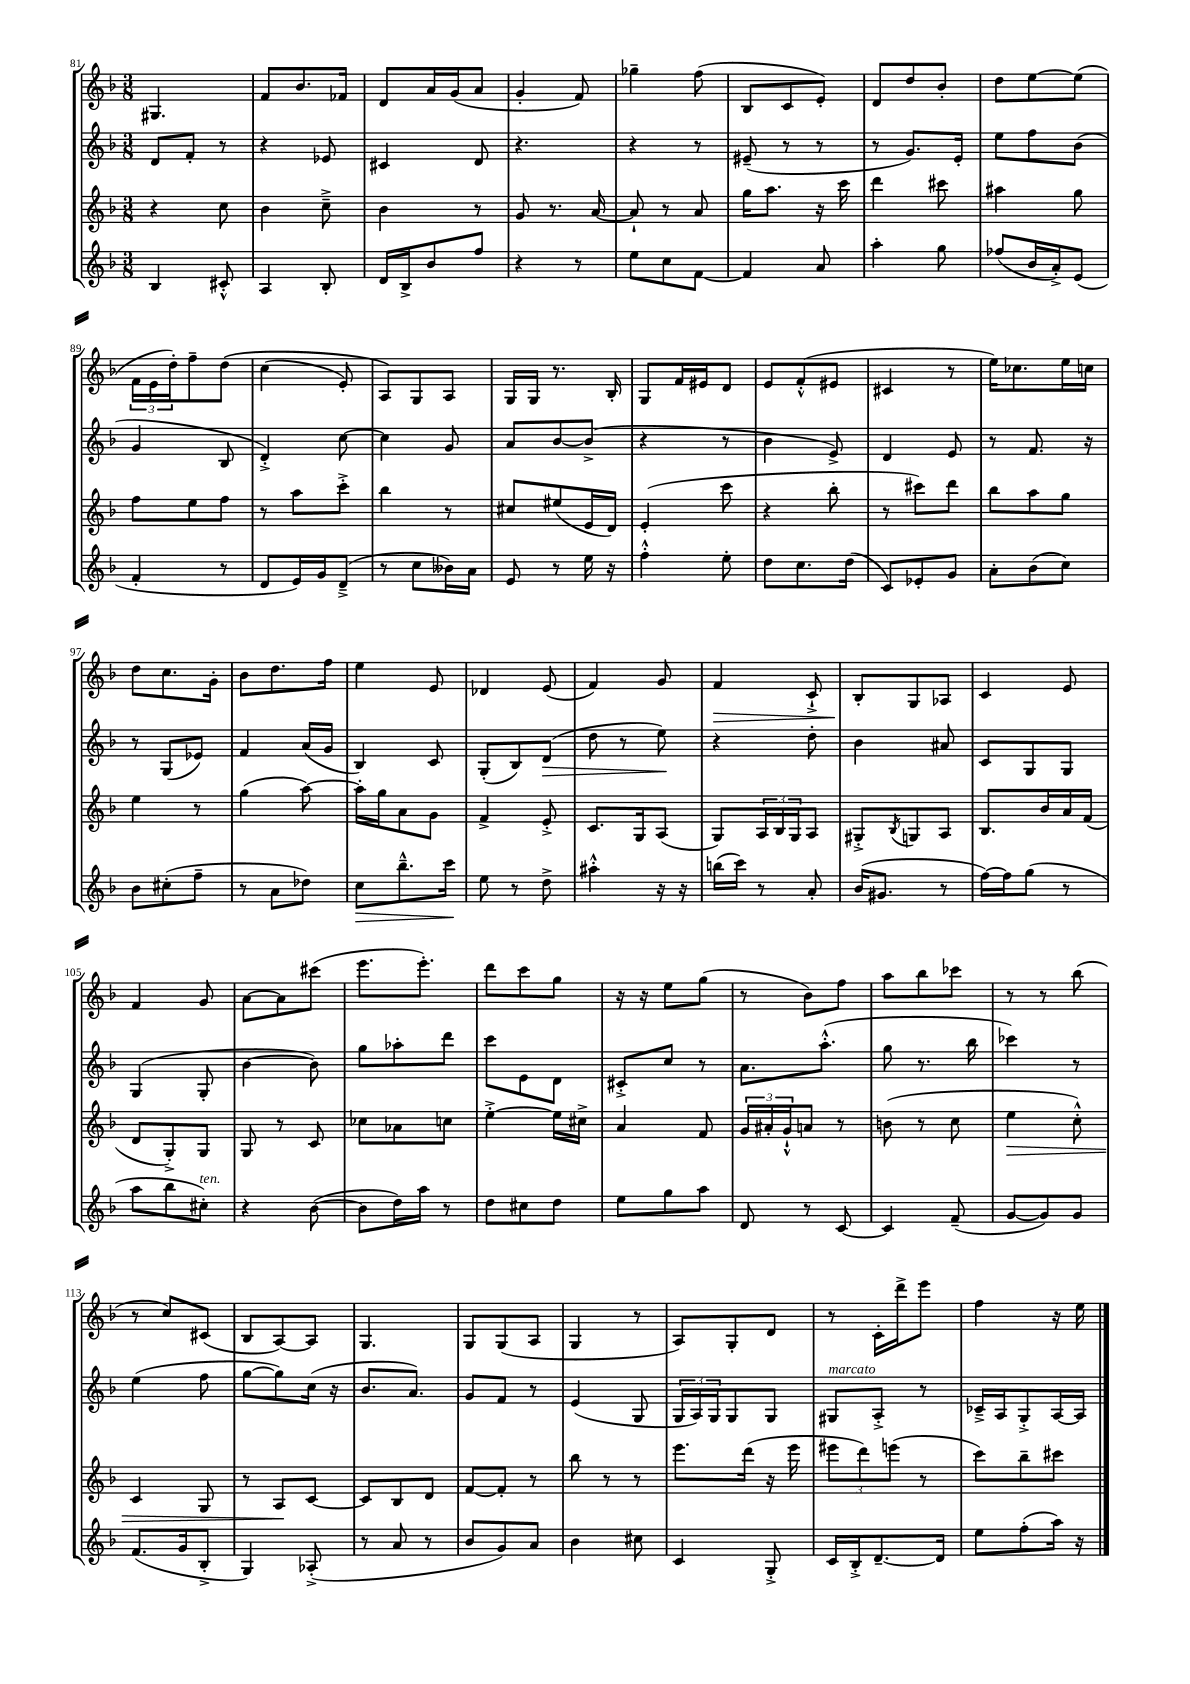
<<
\new StaffGroup <<
\new Staff = "s0" {
    \clef treble \key f \major \numericTimeSignature \time 3/8
    gis4. |
    f'8 bes'8. fes'16 |
    d'8 a'16 g'16( a'8 |
    g'4-. f'8) |
    ges''4-- f''8( |
    bes8 c'8 e'8-.) |
    d'8 d''8 bes'8-. |
    d''8 e''8~ e''8( |
    \tuplet 3/2 { f'16 e'16 d''16-.) } f''8-- d''8\( |
    c''4( e'8-.) |
    a8\) g8 a8 |
    g16 g16 r8. bes16-. |
    g8 f'16 eis'16 d'8 |
    e'8 f'8-.-^( eis'8 |
    cis'4 r8 |
    e''16) ces''8. e''16 c''16 |
    d''8 c''8. g'16-. |
    bes'8 d''8. f''16 |
    e''4 e'8 |
    des'4 e'8( |
    f'4) g'8 |
    f'4\> c'8-!-> |
    bes8-.\! g8 aes8 |
    c'4 e'8 |
    f'4 g'8 |
    a'8~ a'8 cis'''8( |
    e'''8. e'''8.-.) |
    d'''8 c'''8 g''8 |
    r16 r16 e''8 g''8( |
    r8 bes'8) f''8 |
    a''8 bes''8 ces'''8 |
    r8 r8 bes''8( |
    r8 c''8) cis'8( |
    bes8 a8~) a8 |
    g4. |
    g8 g8( a8 |
    g4 r8 |
    a8) g8-. d'8 |
    r8 c'16-. d'''16-> e'''8 |
    f''4 r16 e''16 \bar "|." |
}
\new Staff = "s1" {
    \clef treble \key f \major \numericTimeSignature \time 3/8
    d'8 f'8-. r8 |
    r4 ees'8 |
    cis'4 d'8 |
    r4. |
    r4 r8 |
    eis'8--( r8 r8 |
    r8 g'8.) e'16-. |
    e''8 f''8 bes'8( |
    g'4 bes8 |
    d'4-.->) c''8~ |
    c''4 g'8 |
    a'8 bes'8~ bes'8->( |
    r4 r8 |
    bes'4 e'8->) |
    d'4 e'8 |
    r8 f'8. r16 |
    r8 g8( ees'8) |
    f'4 a'16( g'16 |
    bes4) c'8 |
    g8-.( bes8) d'8\>( |
    d''8 r8 e''8\!) |
    r4 d''8-. |
    bes'4 ais'8 |
    c'8 g8 g8 |
    g4( g8-. |
    bes'4~ bes'8) |
    g''8 aes''8-. d'''8 |
    c'''8 e'8 d'8 |
    cis'8-.-> c''8 r8 |
    a'8. a''8.-.-^( |
    g''8 r8. bes''16 |
    ces'''4) r8 |
    e''4( f''8 |
    g''8~ g''8) c''16( r16 |
    bes'8. a'8.) |
    g'8 f'8 r8 |
    e'4( g8 |
    \tuplet 3/2 { g16 a16) g16 } g8 g8 |
    gis8^\markup { \italic "marcato" } a8-.-> r8 |
    ces'16---> a16 g8-.-> a16~ a16 \bar "|." |
}
\new Staff = "s2" {
    \clef treble \key f \major \numericTimeSignature \time 3/8
    r4 c''8 |
    bes'4 c''8---> |
    bes'4 r8 |
    g'8 r8. a'16~ |
    a'8-! r8 a'8 |
    g''16 a''8. r16 c'''16 |
    d'''4 cis'''8 |
    ais''4 g''8 |
    f''8 e''8 f''8 |
    r8 a''8 c'''8-.-> |
    bes''4 r8 |
    cis''8 eis''8( e'16 d'16) |
    e'4-.( c'''8 |
    r4 bes''8-. |
    r8 cis'''8) d'''8 |
    bes''8 a''8 g''8 |
    e''4 r8 |
    g''4( a''8~) |
    a''16-. g''16 a'8 g'8 |
    f'4-> e'8-.-> |
    c'8. g16 a8( |
    g8) \tuplet 3/2 { a16 bes16 g16 } a8 |
    gis8-.-> \acciaccatura { bes8 } g8 a8 |
    bes8. bes'16 a'16 f'16( |
    d'8 g8-.->) g8 |
    g8 r8 c'8 |
    ces''8 aes'8 c''8 |
    e''4~-.-> e''16 cis''16-> |
    a'4 f'8 |
    \tuplet 3/2 { g'16 ais'16-. g'16-!-^ } a'8 r8 |
    b'8( r8 c''8 |
    e''4\> c''8-.-^) |
    c'4 g8 |
    r8 a8\! c'8~ |
    c'8 bes8 d'8 |
    f'8~ f'8-. r8 |
    bes''8 r8 r8 |
    e'''8. d'''16( r16 e'''16 |
    \tuplet 3/2 { eis'''8 d'''8) e'''8( } r8 |
    c'''8) bes''8-- cis'''8 \bar "|." |
}
\new Staff = "s3" {
    \clef treble \key f \major \numericTimeSignature \time 3/8
    bes4 cis'8-.-^ |
    a4 bes8-. |
    d'16 bes16-> bes'8 f''8 |
    r4 r8 |
    e''8 c''8 f'8~ |
    f'4 a'8 |
    a''4-. g''8 |
    fes''8( bes'16 a'16-.->) e'8( |
    f'4-. r8 |
    d'8 e'16) g'16 d'8--->( |
    r8 c''8 beses'16) a'16 |
    e'8 r8 e''16 r16 |
    f''4-.-^ e''8-. |
    d''8 c''8. d''16( |
    c'8) ees'8-. g'8 |
    a'8-. bes'8( c''8) |
    bes'8 cis''8-.( f''8-- |
    r8 a'8 des''8) |
    c''8\> bes''8.---^ c'''16\! |
    e''8 r8 d''8-> |
    ais''4-.-^ r16 r16 |
    b''16( c'''16) r8 a'8-. |
    bes'16( gis'8. r8 |
    f''16~) f''16 g''8( r8 |
    a''8 bes''8 cis''8-.^\markup { \italic "ten." }) |
    r4 bes'8~( |
    bes'8 d''16) a''16 r8 |
    d''8 cis''8 d''8 |
    e''8 g''8 a''8 |
    d'8 r8 c'8~ |
    c'4 f'8--( |
    g'8~ g'8) g'8 |
    f'8.( g'16 bes8-.-> |
    g4) aes8-.->( |
    r8 a'8 r8 |
    bes'8 g'8) a'8 |
    bes'4 cis''8 |
    c'4 g8-.-> |
    c'16 bes16-.-> d'8.~-- d'16 |
    e''8 f''8-.( a''16) r16 \bar "|." |
}
>>
>>
\layout { \context { \Score currentBarNumber = #81 } }
